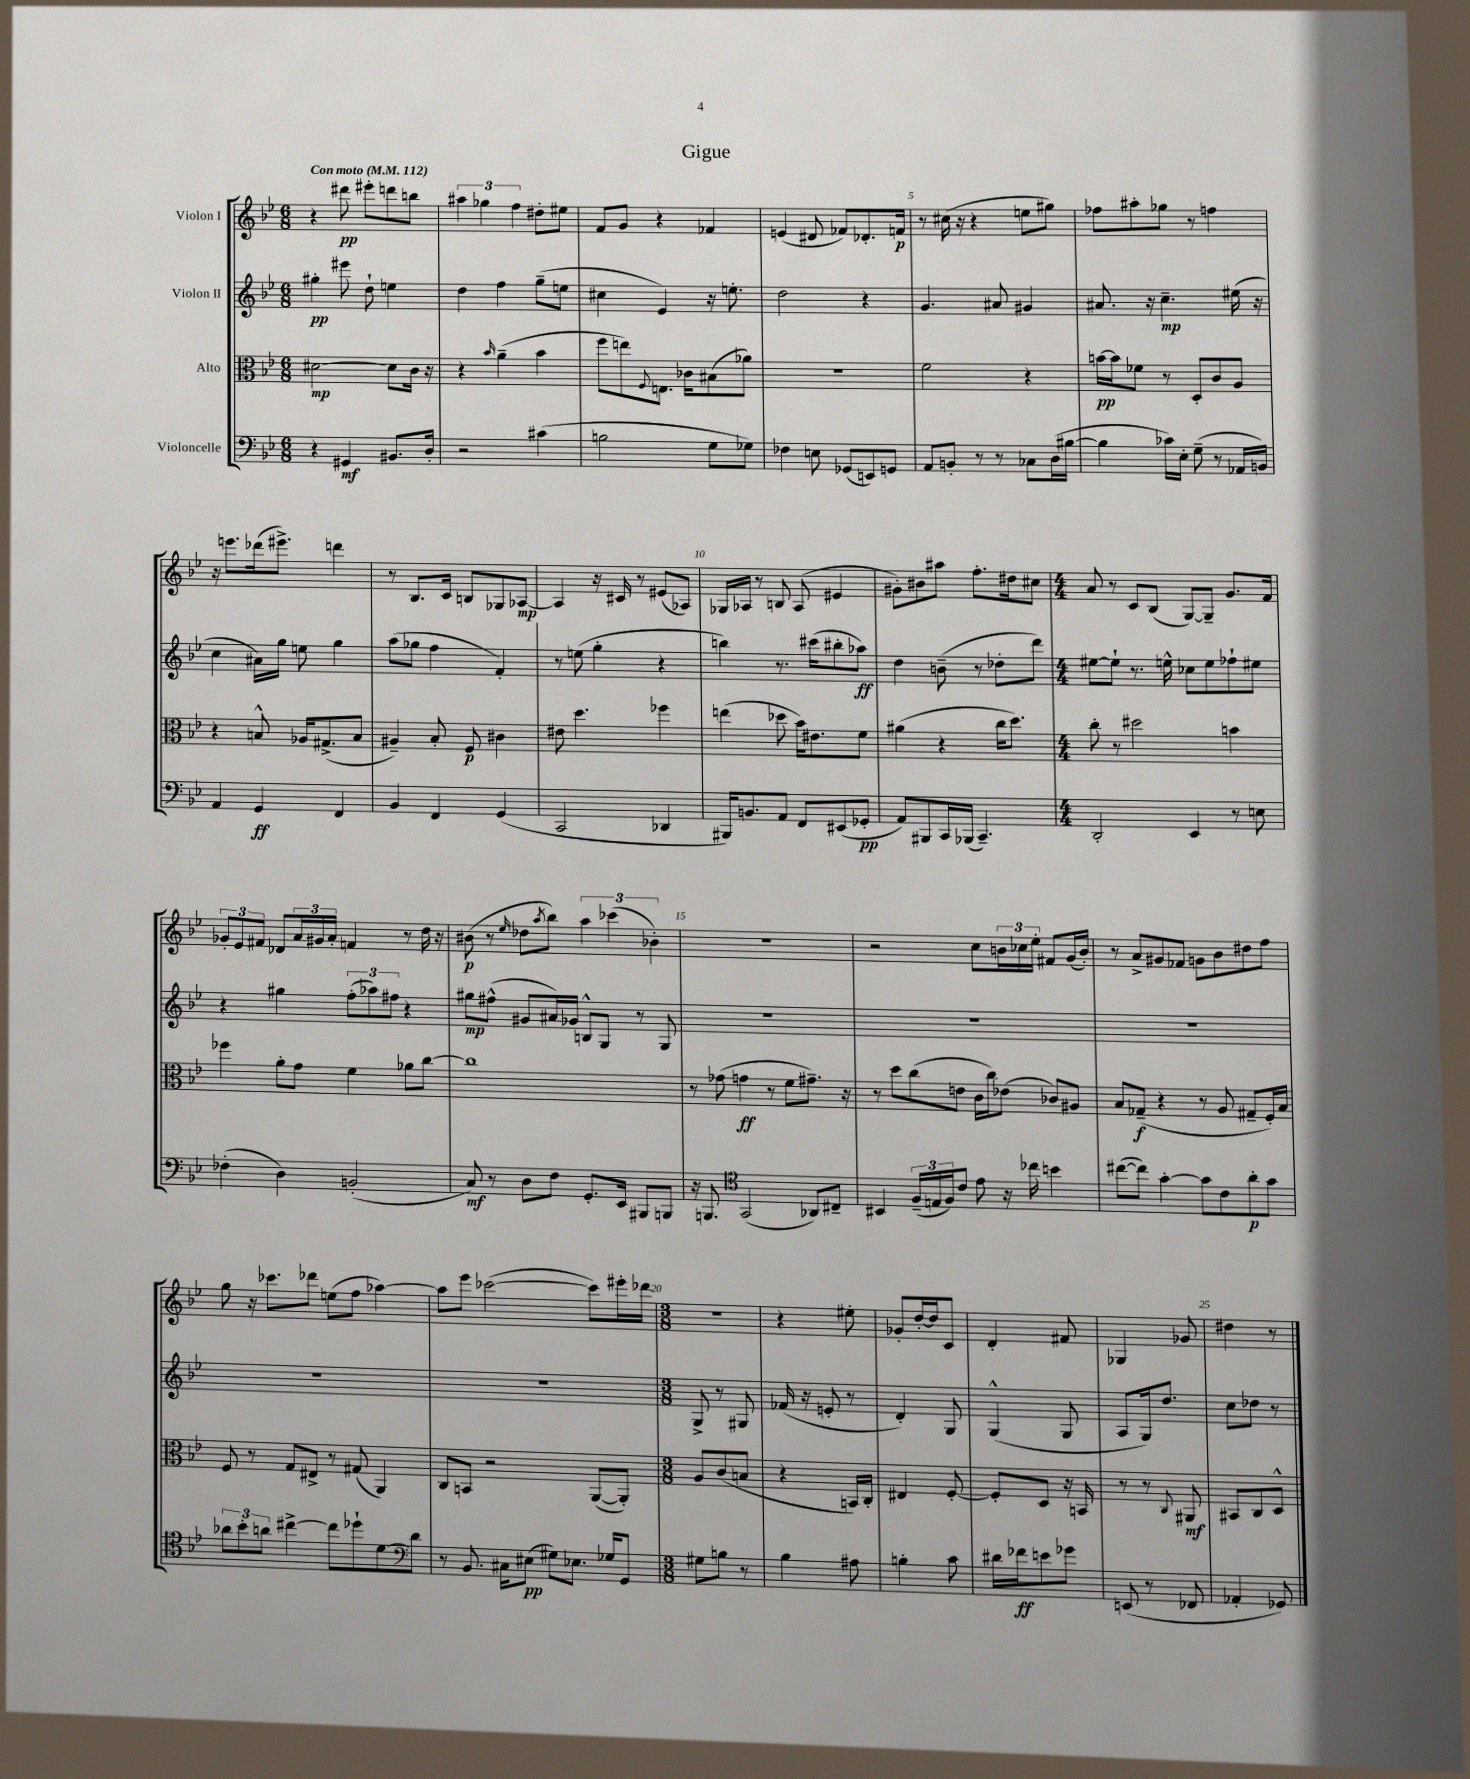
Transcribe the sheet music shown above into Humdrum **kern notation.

**kern	**kern	**kern	**kern
*staff4	*staff3	*staff2	*staff1
*clefF4	*clefC3	*clefG2	*clefG2
*k[b-e-]	*k[b-e-]	*k[b-e-]	*k[b-e-]
*M6/8	*M6/8	*M6/8	*M6/8
*MM112	*MM112	*MM112	*MM112
4r	[2d#	4gg#'	4r
4GG#	.	8eee#	8ddd#
.	.	8dd`	8eee#'
8.BB#	8d#]	4ee	8ddd
.	16c	.	8bb
16D'	16r	.	.
=	=	=	=
2r	4r	4dd	6aa#
.	.	.	6gg-
.	16qqb-	.	.
.	(4a~	4ff	.
.	.	.	6ff
(4c#	4b-	(8gg~	8dd#'
.	.	8ee	8ee#
=	=	=	=
2B	8ff	4cc#	8f
.	8ee)	.	8g
.	8qqF	.	.
.	8.E	4e-)	4r
.	16c-	.	.
8G	(8B#	16r	4f-
.	.	8.ee'	.
8G-)	8a-)	.	.
=	=	=	=
4F-	2.r	2dd	(4e
8E	.	.	8d#
(8GG-	.	.	8f-)
8EE)	.	4r	8.d-'
8GG	.	.	.
.	.	.	16f
=	=	=	=
8AA	2f	4.g	8r
8BB'	.	.	(16cc#
.	.	.	16r
8r	.	.	4r
8r	.	8a#	.
8C-	4r	4g#	8ee
(16D	.	.	8gg#)
[16B#	.	.	.
=	=	=	=
4B#]	[16b	8.a#	8ff-
.	16b]	.	.
.	8f-	.	8aa#'
.	.	16r	.
16c-)	8r	4.cc~	8gg-
16E-'	.	.	.
(8G~	8D'	.	8r
8r	8c	.	4ff
16AA-	8A	(16ee#	.
16BB)	.	16r	.
=	=	=	=
4AA	4r	4cc	16r
.	.	.	8.eee
4GG	8B^^	16a#)	(16ddd-
.	.	16gg	8.eee#^)
.	16A-	8ee	.
.	(8.G#^	.	.
4FF	.	4gg	4ddd
.	8B	.	.
=	=	=	=
4BB-	4A#~)	(8aa	8r
.	.	8gg-	8.B-
4FF	8B-'	4ff	.
.	.	.	16c
.	8F	.	8B
(4GG	4c#	4f')	8G-
.	.	.	[8A-
=	=	=	=
2CC	8e#	8r	4A-]
.	4.dd	(8ee	.
.	.	4gg'	16r
.	.	.	16c#
.	.	.	8r
4DD-	4ff-	4r	(8e#
.	.	.	8A-)
=	=	=	=
16BBB#)	(4ee	4bb)	16G-
8.BB	.	.	16A-
.	.	.	8r
8AA	8dd-	8.r	8B
8FF	16b-)	.	(8A-
.	8.e#	(16ccc#	.
(8EE#	.	8bb#'	4e#
8GG-'	8f	8aa-)	.
=	=	=	=
8AA)	(4a#	4dd	8g#')
8BBB#	.	.	8b#
16CC	4r	(8b~	8aa#
(16BBB-	.	.	.
4.CC~)	.	8r	8.ff'
.	16cc	8dd-'	.
.	8.dd)	.	16dd#
.	.	8ddd)	8cc#
=	=	=	=
*M4/4	*M4/4	*M4/4	*M4/4
2DD'	8cc'	[8ee#	8a
.	8r	8ee#`]	8r
.	2dd#	8.r	8c
.	.	.	(8B-
.	.	16ee^^	.
4EE-	.	8cc-	[8G)
.	.	8ee	8G~]
8r	4b	8ff-`	8.g
8E	.	8ee#	.
.	.	.	16f
=	=	=	=
(4F-'	4ff-	4r	12g-'
.	.	.	12e-
.	.	.	12f#
4D)	8a'	4gg#	8d-
.	8g	.	24a
.	.	.	24g#
.	.	.	24a'
(2BB'	4f	(12ff'	4f
.	.	12aa-)	.
.	.	12ff#	.
.	8a-	4r	8r
.	[8cc	.	16dd
.	.	.	16r
=	=	=	=
8C)	1cc]	8gg#	(8b#
8r	.	(8ff#^^	8r
.	.	.	16qqee-
8D	.	8g#	8dd-
.	.	.	8qaa
8F	.	16a#)	8bb-)
.	.	16g-	.
8.GG'	.	8B^^	6aa
.	.	8G	.
.	.	.	(6ccc-
16EE-	.	.	.
8BBB#	.	8r	.
.	.	.	6b-')
8BBB	.	8G	.
=	=	=	=
16r	8r	1r	1r
8.BBB	.	.	.
.	(8g-	.	.
*clefC4	*	*	*
(2GG	4g	.	.
.	8r	.	.
.	8f	.	.
8AA-)	8.g#~)	.	.
8C#~	.	.	.
.	16r	.	.
=	=	=	=
4BB#	8r	1r	2r
.	8dd	.	.
(24F~	(8cc	.	.
24E	.	.	.
24F)	.	.	.
8c	8e	.	.
8e-	16c	.	8cc
.	16cc)	.	.
16r	(8e-	.	24b
.	.	.	24cc-
16cc-	.	.	.
.	.	.	24ee-'
4b	8c-)	.	8f#
.	8A#	.	(16g
.	.	.	16b')
=	=	=	=
([8cc#	8B-	1r	8r
8cc#])	(8G-~	.	8a^
[4g'	4r	.	8g#
.	.	.	8f-
8g]	8r	.	8g
8c	8A	.	8b-
8a'	8G#~	.	8dd#
8g	16F')	.	8ff
.	16B-	.	.
=	=	=	=
12a-	8F	1r	8gg
12b-'	.	.	.
.	8r	.	16r
12a	.	.	.
.	.	.	8.ccc-
[4cc#^	8G	.	.
.	8E#^	.	8ddd-
8cc#]	8r	.	(8ee
8dd-`	(8G#	.	8ff
[8d	4AA)	.	[4aa-)
8d]	.	.	.
=	=	=	=
*clefF4	*	*	*
8r	8C	1r	8aa-]
8.BB-	8BB	.	8eee-
.	2r	.	([2ccc-
16C#	.	.	.
(8E#	.	.	.
8G#)	.	.	.
8.E-	.	.	.
.	([8AA	.	8ccc-])
16G-	.	.	.
8GG	8AA'])	.	16eee#'
.	.	.	16ddd-
=	=	=	=
*M3/8	*M3/8	*M3/8	*M3/8
8G#	8A	8G^	4.r
8B	(8c	8r	.
8r	8B	8G#	.
=	=	=	=
4B-	4r	(16f-	4r
.	.	16r	.
.	.	8e'	.
8A#	16BB)	8r	8ee#'
.	16C'	.	.
=	=	=	=
4B'	4E#	4d')	8g-'
.	.	.	[16dd'
.	.	.	16dd]
8c	[8F'	8G	8c
=	=	=	=
16d#	8F']	(4G^^	4d'
16f-	.	.	.
8e	8D	.	.
8g-	16r	8G	8f#
.	16BB	.	.
=	=	=	=
(8EE	8r	8A	4G-
8r	8r	16G)	.
.	.	8.dd	.
.	8qqC	.	.
8FF-	8AA#	.	8g-
=	=	=	=
4AA-'	8BB#	8cc	4dd#
.	8C	8dd-	.
8GG-)	8D^^	8r	8r
==	==	==	==
*-	*-	*-	*-
